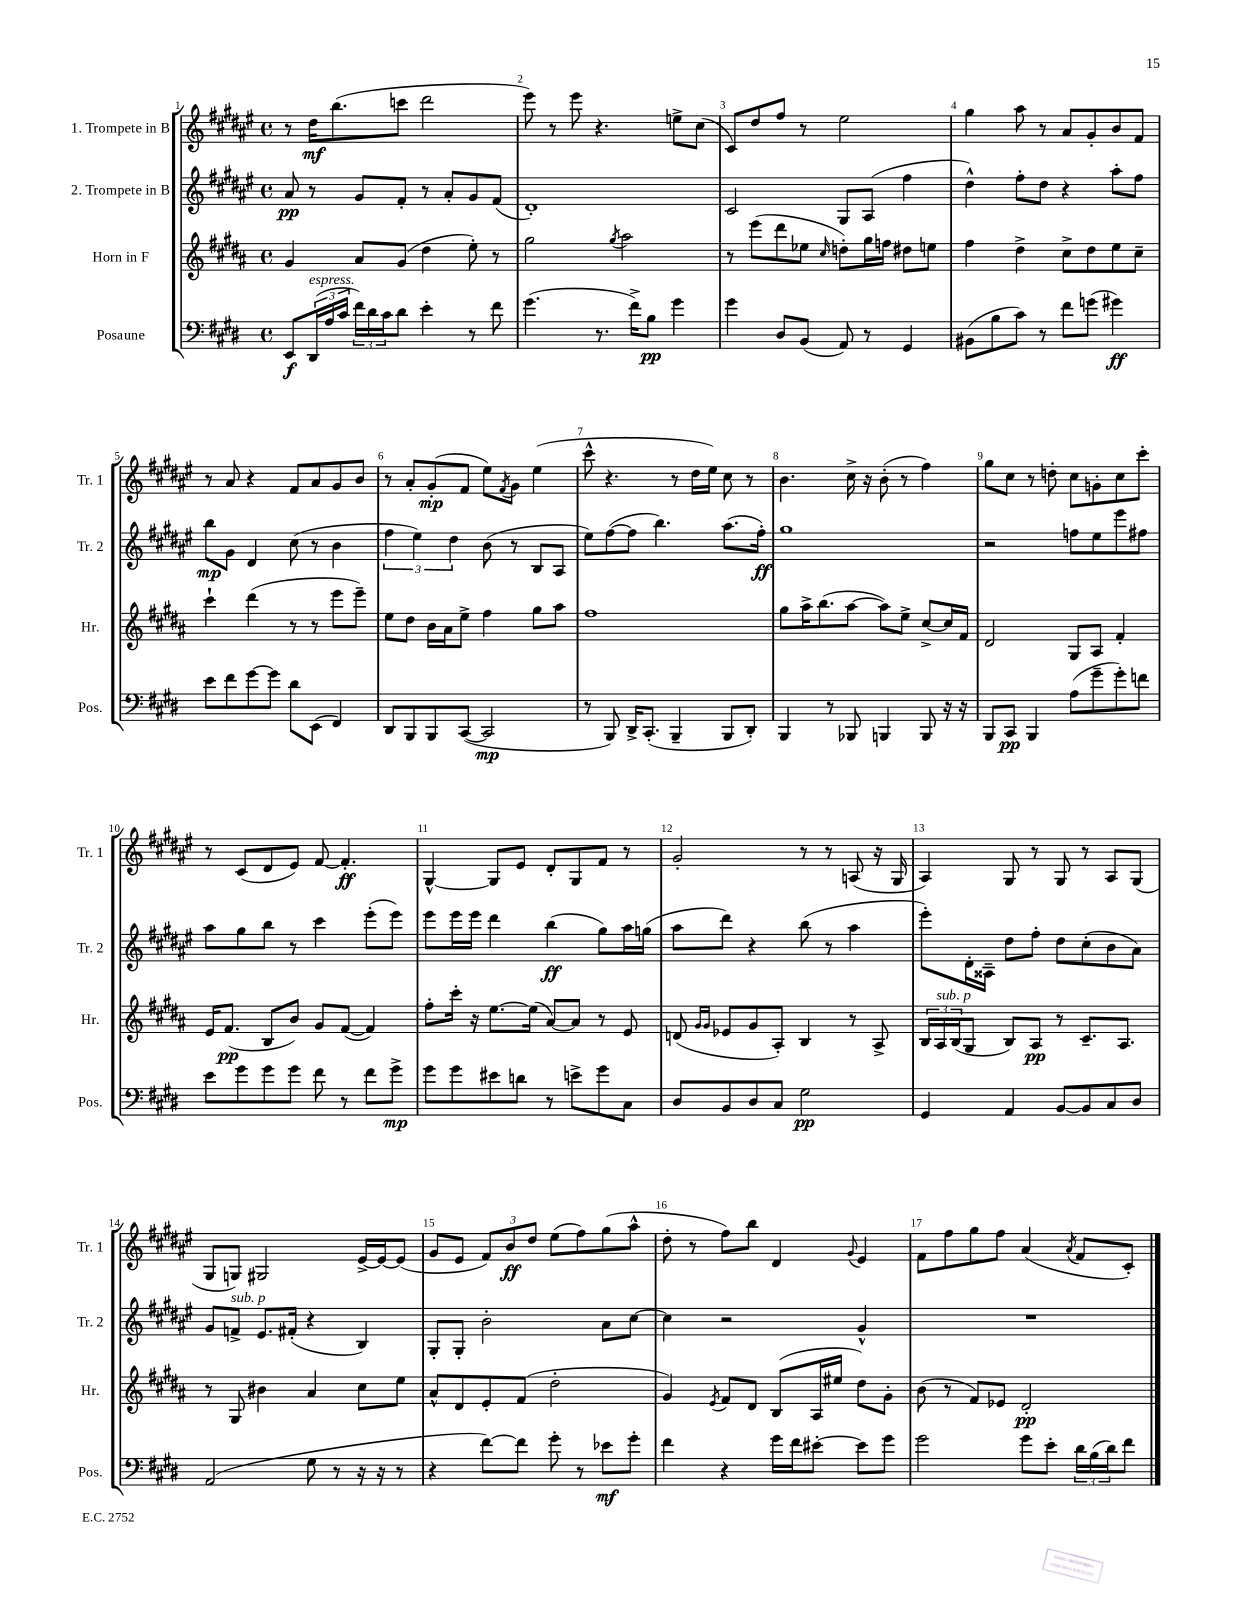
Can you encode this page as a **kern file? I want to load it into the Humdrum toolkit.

**kern	**kern	**kern	**kern
*staff4	*staff3	*staff2	*staff1
*clefF4	*clefG2	*clefG2	*clefG2
*k[f#c#g#d#]	*k[f#c#g#d#a#]	*k[f#c#g#d#a#e#]	*k[f#c#g#d#a#e#]
*M4/4	*M4/4	*M4/4	*M4/4
*met(c)	*met(c)	*met(c)	*met(c)
8EE	4g#	8a#	8r
(24DD#	.	8r	16dd#
24A	.	.	.
.	.	.	(8.bb
24c#	.	.	.
24f#)	8a#	8g#	.
24d#	.	.	.
24c#	.	.	.
8d#	(8g#	8f#'	8ccc
4e'	4dd#	8r	2ddd#
.	.	8a#'	.
8r	8ee')	8g#	.
8f#	8r	(8f#	.
=	=	=	=
(4.g#	2gg#	1d#')	8eee#)
.	.	.	8r
.	.	.	8eee#
8.r	.	.	4.r
.	8qgg#	.	.
.	2aa#	.	.
16f#^)	.	.	.
8B	.	.	.
4g#	.	.	8ee^
.	.	.	(8cc#
=	=	=	=
4g#	8r	2c#	8c#)
.	(8eee	.	8dd#
8D#	8ddd#	.	8ff#
(8BB	8ee-	.	8r
.	16qqcc#	.	.
8AA)	8dd')	8G#	2ee#
8r	16gg#	(8A#	.
.	16ff	.	.
4GG#	8dd#	4ff#	.
.	8ee	.	.
=	=	=	=
(8BB#	4ff#	4dd#^^)	4gg#
8B	.	.	.
8c#)	4dd#^	8ff#'	8aa#
8r	.	8dd#	8r
8f#	8cc#^	4r	8a#
(8g	8dd#	.	8g#'
4g#)	8ee	8aa#'	8b
.	8cc#~	8ff#	8f#
=	=	=	=
8e	4ccc#`	8bb	8r
8f#	.	8g#	8a#
[8g#	(4ddd#	4d#	4r
8g#]	.	.	.
8d#	8r	(8cc#	8f#
(8EE	8r	8r	8a#
4FF#)	8eee	4b	8g#
.	8eee~)	.	8b
=	=	=	=
8DD#	8ee	6ff#	8r
8BBB	8dd#	.	8a#'
.	.	6ee#)	.
8BBB	16b	.	(8g#'
.	16a#	.	.
.	.	6dd#	.
([8CC#	8ee^	.	8f#
2CC#]	4ff#	(8b	8ee#)
.	.	.	8qf#
.	.	8r	8g#
.	8gg#	8B	(4ee#
.	8aa#	8A#	.
=	=	=	=
8r	1ff#	8ee#)	8ccc#^^
8BBB)	.	([8ff#	4.r
16DD#^	.	8ff#]	.
(8.CC#'	.	.	.
.	.	4.bb)	.
4BBB~	.	.	8r
.	.	.	16dd#
.	.	.	16ee#)
8BBB	.	(8.aa#	8cc#
8DD#')	.	.	8r
.	.	16ff#')	.
=	=	=	=
4BBB	8gg#	1gg#	4.b
.	16aa#^	.	.
.	(8.bb	.	.
8r	.	.	.
8BBB-	[8aa#	.	16cc#^
.	.	.	16r
4BBB	8aa#])	.	(8b'
.	8ee^	.	8r
8BBB	[8cc#^	.	4ff#)
16r	16cc#]	.	.
16r	16f#	.	.
=	=	=	=
8BBB	2d#	2r	8gg#
8CC#	.	.	8cc#
4BBB	.	.	8r
.	.	.	8dd'
(8A	8G#	8ff	8cc#
8g#~	8A#	8ee#	8g'
8g#')	4f#'	8eee#	8cc#
8f	.	8ff#	8ccc#'
=	=	=	=
8e	16e	8aa#	8r
.	(8.f#	.	.
8g#	.	8gg#	(8c#
8g#	8B	8bb	8d#
8g#	8b)	8r	8e#)
8f#	8g#	4ccc#	[8f#
8r	([8f#	.	4.f#']
8f#	4f#])	(8eee#'	.
8g#^	.	8eee#)	.
=	=	=	=
8g#	8ff#'	8eee#	[4G#^^
8g#	16ccc#'	16eee#	.
.	16r	16eee#	.
8e#	[8.ee	4ddd#	8G#]
8d	.	.	8e#
.	(16ee]	.	.
8r	[8a#)	(4bb	8d#'
8e^	8a#]	.	8G#
8g#	8r	8gg#)	8f#
8C#	8e	16aa#	8r
.	.	(16gg	.
=	=	=	=
8D#	(8d	8aa#	2g#'
.	16qqg#	.	.
.	16qqg#	.	.
8BB	8e-	8ddd#)	.
8D#	8g#	4r	.
8C#	8A#')	.	.
2G#	4B	(8bb	8r
.	.	8r	8r
.	8r	4aa#	(8A
.	8A#^	.	16r
.	.	.	16G#
=	=	=	=
4GG#	24B	8eee#')	4A#)
.	24A#	.	.
.	(24B	.	.
.	8G#	16d#'	.
.	.	16A##~	.
4AA	8B)	8dd#	8G#
.	8A#	8ff#'	8r
[8BB	8r	8dd#	8G#
8BB]	8.c#~	(8cc#'	8r
8C#	.	8b	8A#
.	8.A#	.	.
8D#	.	8a#)	(8G#
=	=	=	=
(2AA	8r	8g#	8G#
.	8G#	8f^	8G)
.	4b#	8.e#	2G#
.	.	(16f#'	.
8G#	4a#	4r	.
8r	.	.	.
16r	8cc#	4B)	[16e#^
16r	.	.	16e#_
8r	8ee	.	(8e#]
=	=	=	=
4r	8a#^^	8G#'	8g#
.	8d#	8G#'	8e#
[8f#)	8e'	2b'	12f#)
.	.	.	12b
8f#]	(8f#	.	.
.	.	.	12dd#
8g#'	2dd#'	.	(8ee#
8r	.	.	8ff#)
8e-	.	8a#	(8gg#
8g#'	.	[8cc#	8aa#^^
=	=	=	=
4f#	4g#)	4cc#]	8dd#'
.	.	.	8r
.	8qe	.	.
4r	8f#	2r	8ff#)
.	8d#	.	8bb
16g#	(8B	.	4d#
16f#	.	.	.
[8e#'	16A#	.	.
.	16ee#	.	.
.	.	.	8qqg#
8e#]	8dd#)	4g#^^	4e#
8g#	8g#'	.	.
=	=	=	=
2g#	(8b	1r	8f#
.	8r	.	8ff#
.	8f#)	.	8gg#
.	8e-	.	8ff#
8g#	2d#'	.	(4a#
8e'	.	.	.
.	.	.	8qa#
24d#	.	.	8f#
(24B	.	.	.
24d#)	.	.	.
8f#	.	.	8c#')
==	==	==	==
*-	*-	*-	*-
